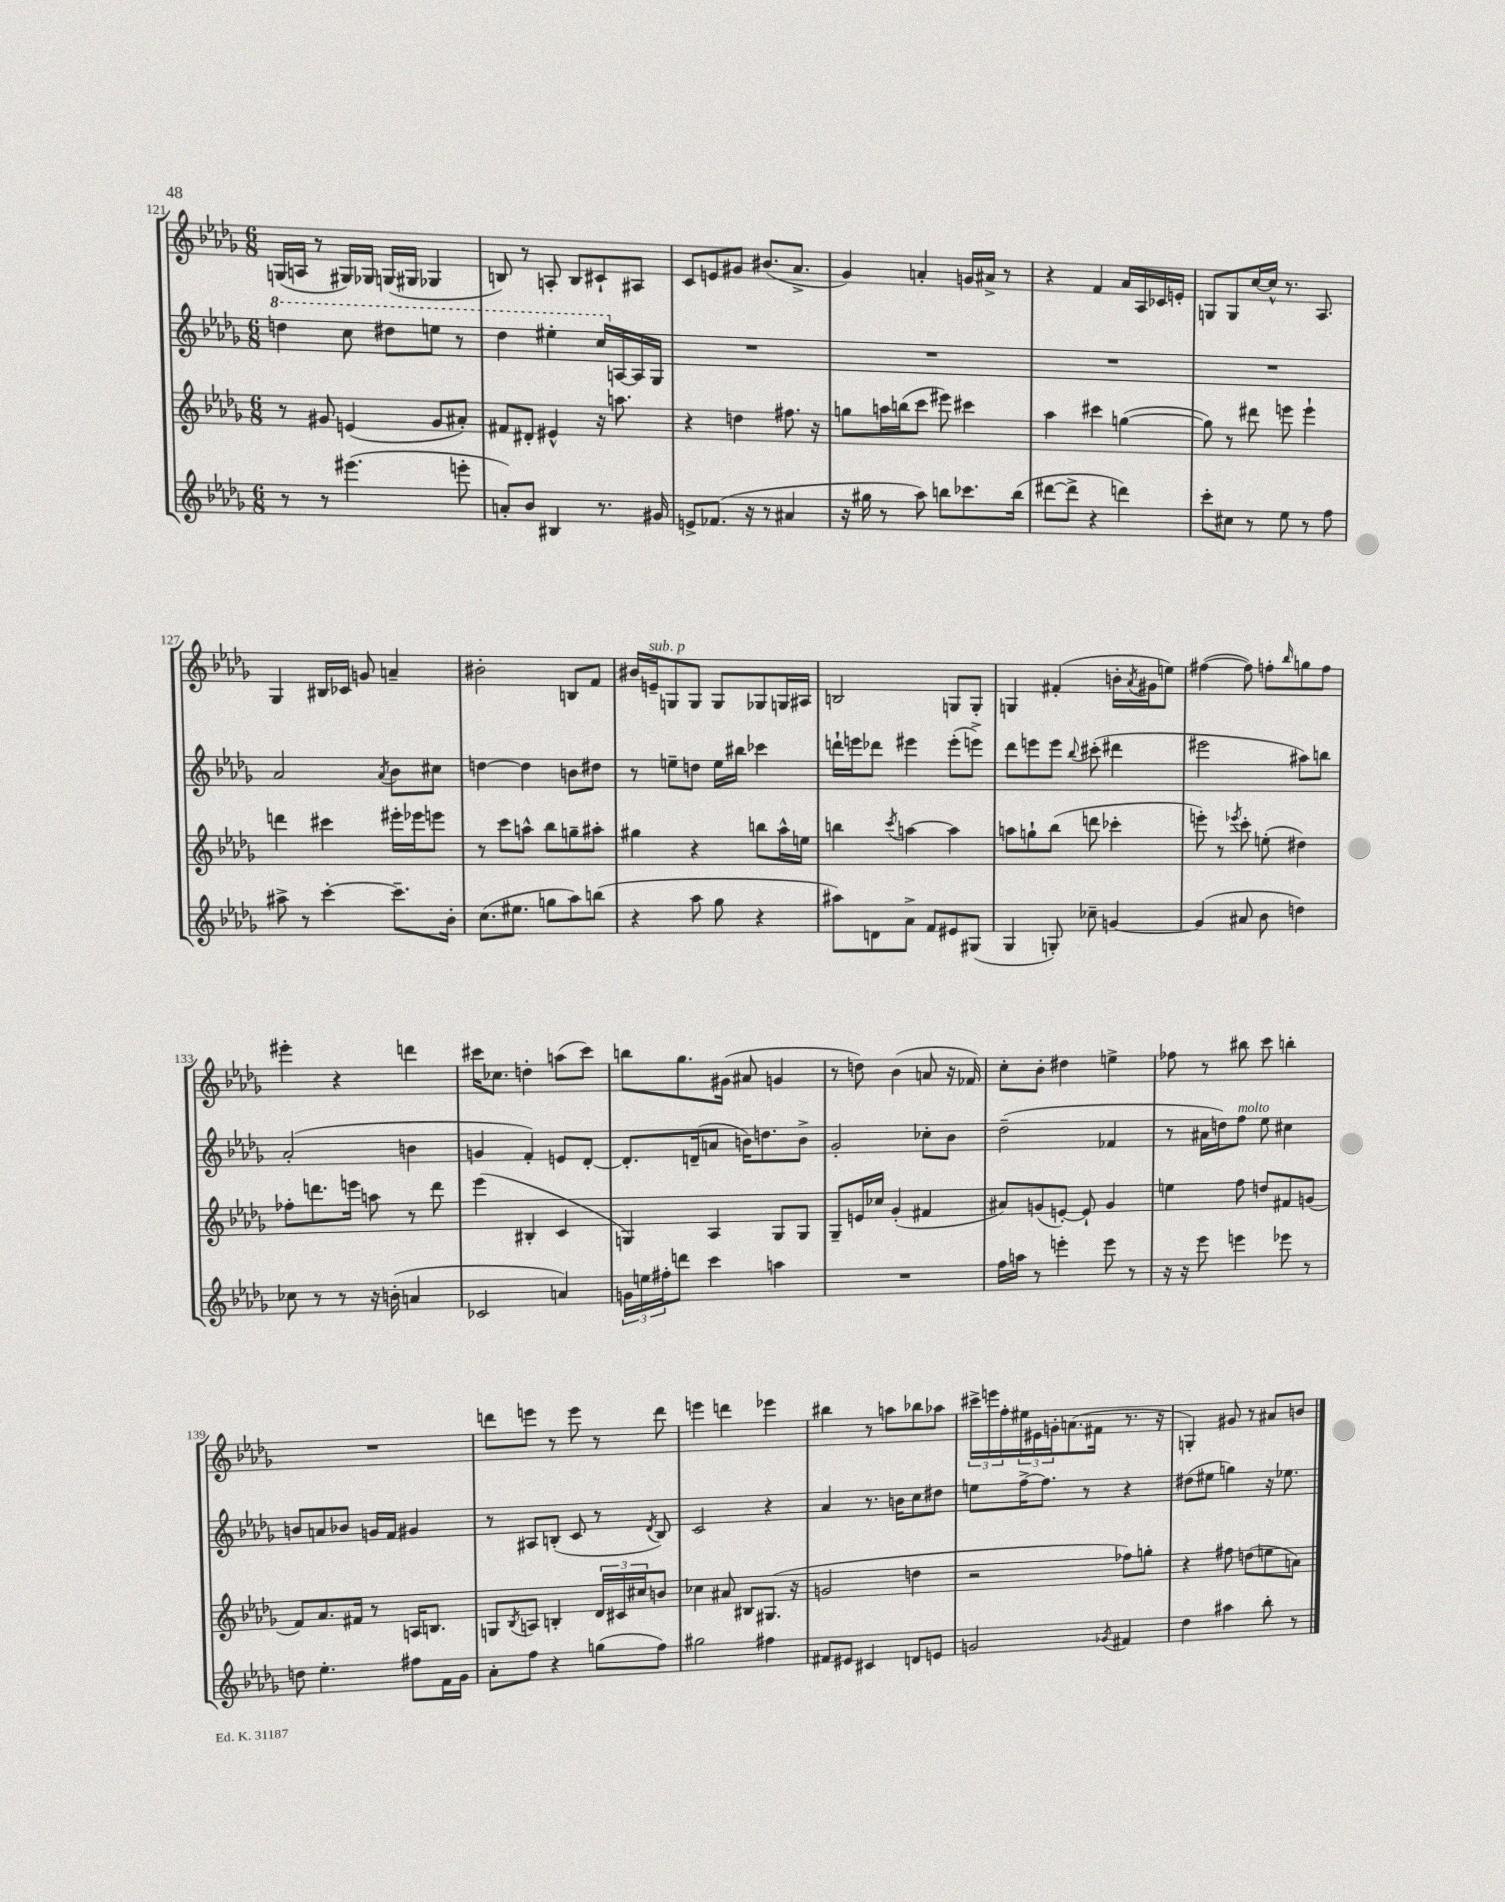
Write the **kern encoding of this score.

**kern	**kern	**kern	**kern
*staff4	*staff3	*staff2	*staff1
*clefG2	*clefG2	*clefG2	*clefG2
*k[b-e-a-d-g-]	*k[b-e-a-d-g-]	*k[b-e-a-d-g-]	*k[b-e-a-d-g-]
*M6/8	*M6/8	*M6/8	*M6/8
8r	8r	4ddd\	(16G/LL
.	.	.	16A/JJ
8r	8g#/	.	8r
(4.eee#\	(4e/	8ccc\	16G#/LL)
.	.	.	16G-/JJ
.	.	8ddd#\L	(16G/LL
.	.	.	16G#/JJ
.	8g#/L	8eee\J	4G-/
8eee'\	8a#'/J)	8r	.
=	=	=	=
8a'/L)	8f#/L	4ddd-\	8B/)
8b-/J	8d#'/J	.	8r
4B#/	4e#^^/	4eee#'\	8A'/
.	.	.	8B/L
8.r	16r	16ccc/LL	8c#`/
.	8.aa\	[16A/	.
.	.	16A/]	8A#/J
16g#/	.	16G-/JJ	.
=	=	=	=
8e^/L	4r	2.r	8c/L
(8.f-/J	.	.	8e/
.	4dd\	.	8g#/J
16r	.	.	.
8r	.	.	(8.b#/L
4a#/	8.ff#\	.	.
.	.	.	8.a-^/J
.	16r	.	.
=	=	=	=
16r	8gg\L	2.r	4g-/)
16gg#\	.	.	.
8r	16aa\L	.	.
.	(16bb\J	.	.
8aa-\)	8ccc\J	.	4a'/
8bb\L	8eee#\)	.	.
8.ccc-\	4ccc#\	.	16g/LL
.	.	.	16a#^/JJ
.	.	.	8r
(16bb\Jk	.	.	.
=	=	=	=
[8ddd#\L	4aa-\	2.r	4r
8ddd#^\]J	.	.	.
4r	4ccc#\	.	4f/
4ddd\)	([4gg\	.	16a-/LL
.	.	.	16A-/
.	.	.	16c-/
.	.	.	16e'/JJ
=	=	=	=
8ccc'\L	8gg\])	2.r	8G/L
8cc#\J	8r	.	8G/
8r	8ddd#\	.	[16cc/L
.	.	.	16cc^^/]JJ
8ee-\	8eee\	.	8.r
8r	4eee`\	.	.
.	.	.	8.A-/
8ff\	.	.	.
=	=	=	=
8aa#^\	4ddd\	2a-/	4G-/
8r	.	.	.
[4ccc'\	4ccc#\	.	16B#/LL
.	.	.	16c-/JJ
.	.	.	8g/
.	.	8qa-/	.
8.ccc~\]L	16eee#'\LL	8b-\L	4a~/
.	16eee-\J	.	.
.	8eee\J	8cc#\J	.
16b-'\Jk	.	.	.
=	=	=	=
(8.cc\L	8r	[4dd\	2b#'\
.	8ccc\L	.	.
8.ee#\J	.	.	.
.	8aa^^\J	4dd\]	.
8gg\L	8bb-\L	.	.
8aa-\)	8gg~\	8b\L	8B/L
(8bb\J	8aa#'\J	8dd#\J	8f/J
=	=	=	=
4r	4gg#\	8r	16b#/LL
.	.	.	16e~/J
.	.	8ee~\L	8G/
8aa-\	4r	8dd\J	8G/J
8gg-\	.	16ee\LL	8G/L
.	.	16bb#\JJ	.
4r	8bb\L	4ccc-\	8G-/
.	16aa-^^\L	.	16G/L
.	16ee\JJ	.	16A#/JJ
=	=	=	=
8aa#\L)	4bb\	16ddd`\LL	2B/
.	.	16eee\J	.
8d\	.	8ddd-\J	.
.	8qccc/	.	.
8a-^\J	[4aa\	4eee#\	.
8f/L	.	.	.
8e#/	4aa\]	(8eee#'\L	8G/L
(8G#/J	.	8eee^\J)	8G'/J
=	=	=	=
4G-/	8aa\L	8ddd-\L	4G/
.	8gg`\	8eee\	.
8G'/)	(8bb-\J	8eee\J	(4f#'/
.	.	8qqbb-/	.
8cc-~\	8ddd\	(8ccc#'\	.
[4g/	4ccc-'\	4ddd#\	16b'\LL
.	.	.	8qa-/
.	.	.	16g#\J
.	.	.	8ee\J)
=	=	=	=
(4g/]	8eee'\)	2eee#\	([4ff#\
.	8r	.	.
.	8qeee-/	.	.
8a#/	8ccc'\	.	8ff#\])
8b-\	(8ee'\	.	8ff'\L
.	.	.	16qqbb-/
4dd\)	4dd#\)	8aa#\L)	8gg\
.	.	8bb\J	8ff\J
=	=	=	=
8cc-\	8ff-'\L	(2a-'/	4eee#'\
8r	8.ddd\	.	.
8r	.	.	4r
.	16eee\Jk	.	.
16r	8aa\	.	.
(16b'\	.	.	.
4a/	8r	4b\	4ddd\
.	8ddd\	.	.
=	=	=	=
2c-/	(4eee-\	4g/	16ccc#\LK
.	.	.	8.cc-\J
.	4B#'/	4f'/)	4dd'\
4a/)	4c/	8e/L	(8aa\L
.	.	[8d-'/J	8ccc#\J)
=	=	=	=
24g\LL	4G/)	8.d-'/]L	8bb\L
24ee\	.	.	.
24ff#'\J	.	.	.
8ddd\J	.	.	8.gg-\
.	.	(16d~/k	.
4ccc\	4A-/	8a/J	.
.	.	.	(16g#\Jk
.	.	16b\LK)	8a#/
.	.	8.dd\	.
4aa\	8G/L	.	4g/
.	8G/J	8b^\J	.
=	=	=	=
2.r	8G-~/L	2g-'/	8r
.	16e/L	.	8dd\)
.	16cc-/JJ	.	.
.	(4g-'/	.	(4b-\
.	4f#/	8cc-'\L	8a/
.	.	8b-\J	16r
.	.	.	16f-/)
=	=	=	=
16ff\LL	8a#/L)	(2dd-~\	8cc'\L
16aa\JJ	.	.	.
8r	(8g/	.	8b-'\J
4eee'\	[8e'/J)	.	4dd#\
.	8e`/]	.	.
8eee\	4g/	4f-/	4ee^\
8r	.	.	.
=	=	=	=
16r	4ee\	8r	8ff-\
16r	.	.	.
8eee-\	.	16a#\LL	8r
.	.	16dd\J)	.
4eee\	8ff\	8ff\J	8bb#\
.	8dd/L	8ee-\	8ccc\
8eee-\	8f#/	4cc#\	4bb'\
8r	(8g/J	.	.
=	=	=	=
8dd\	8f/L)	8b/L	2.r
4.ee-'\	8.a-/	8a/	.
.	.	8b-/J	.
.	16f#/Jk	.	.
.	8r	16g/LL	.
.	.	16f/JJ	.
8ff#\L	16A/LK	4g#/	.
.	8.B/J	.	.
16f\L	.	.	.
16g-\JJ	.	.	.
=	=	=	=
8a-'\L	8G/L	8r	8ddd\L
.	8qB-/	.	.
8ff\J	8A/J	8A#/L	8eee\J
4r	4B'/	(8B'/J	8r
.	.	8c/	8eee\
(8gg\L	24d-/LL	8r	8r
.	24c#/	.	.
.	24cc#/J	.	.
.	.	8qd-/	.
8ff\J)	8b/J	8B/)	8ddd\
=	=	=	=
2gg#\	4cc-\	2c/	4eee\
.	8a#/	.	4ddd\
.	8B#/L	.	.
4ff#\	(8.G#/J	4r	4eee-\
.	16r	.	.
=	=	=	=
8f#/L	2g/	4a-/	4bb#\
8e#/J	.	.	.
4c#/	.	8.r	8r
.	.	.	8aa\L
.	.	16b\LK	.
8d/L	4dd\	8cc\	8bb-\
8e/J	.	8dd#\J	8aa-\J
=	=	=	=
2g/	2r	8ee\L	24ccc#^\LL
.	.	.	24eee\
.	.	.	24ff'\
.	.	[16ff^\K	24ee#\
.	.	.	24e#\
.	.	8.ff\]J	.
.	.	.	24g'\J
.	.	.	(8.a\
.	.	8r	.
.	.	.	16f#\Jk
8qg-/	.	.	.
4f#/	8ff-\L)	4r	8.r
.	8gg'\J	.	.
.	.	.	16r
=	=	=	=
4dd-\	4r	(8dd#\L	4G'/)
.	.	8ee#\J	.
4aa#\	8ff#\	4gg\)	8g#/
.	(8dd\L	.	8r
8bb-'\	8ee\	16r	8a#/L
.	.	8.ee-\	.
8r	8a\J)	.	8b/J
==	==	==	==
*-	*-	*-	*-
